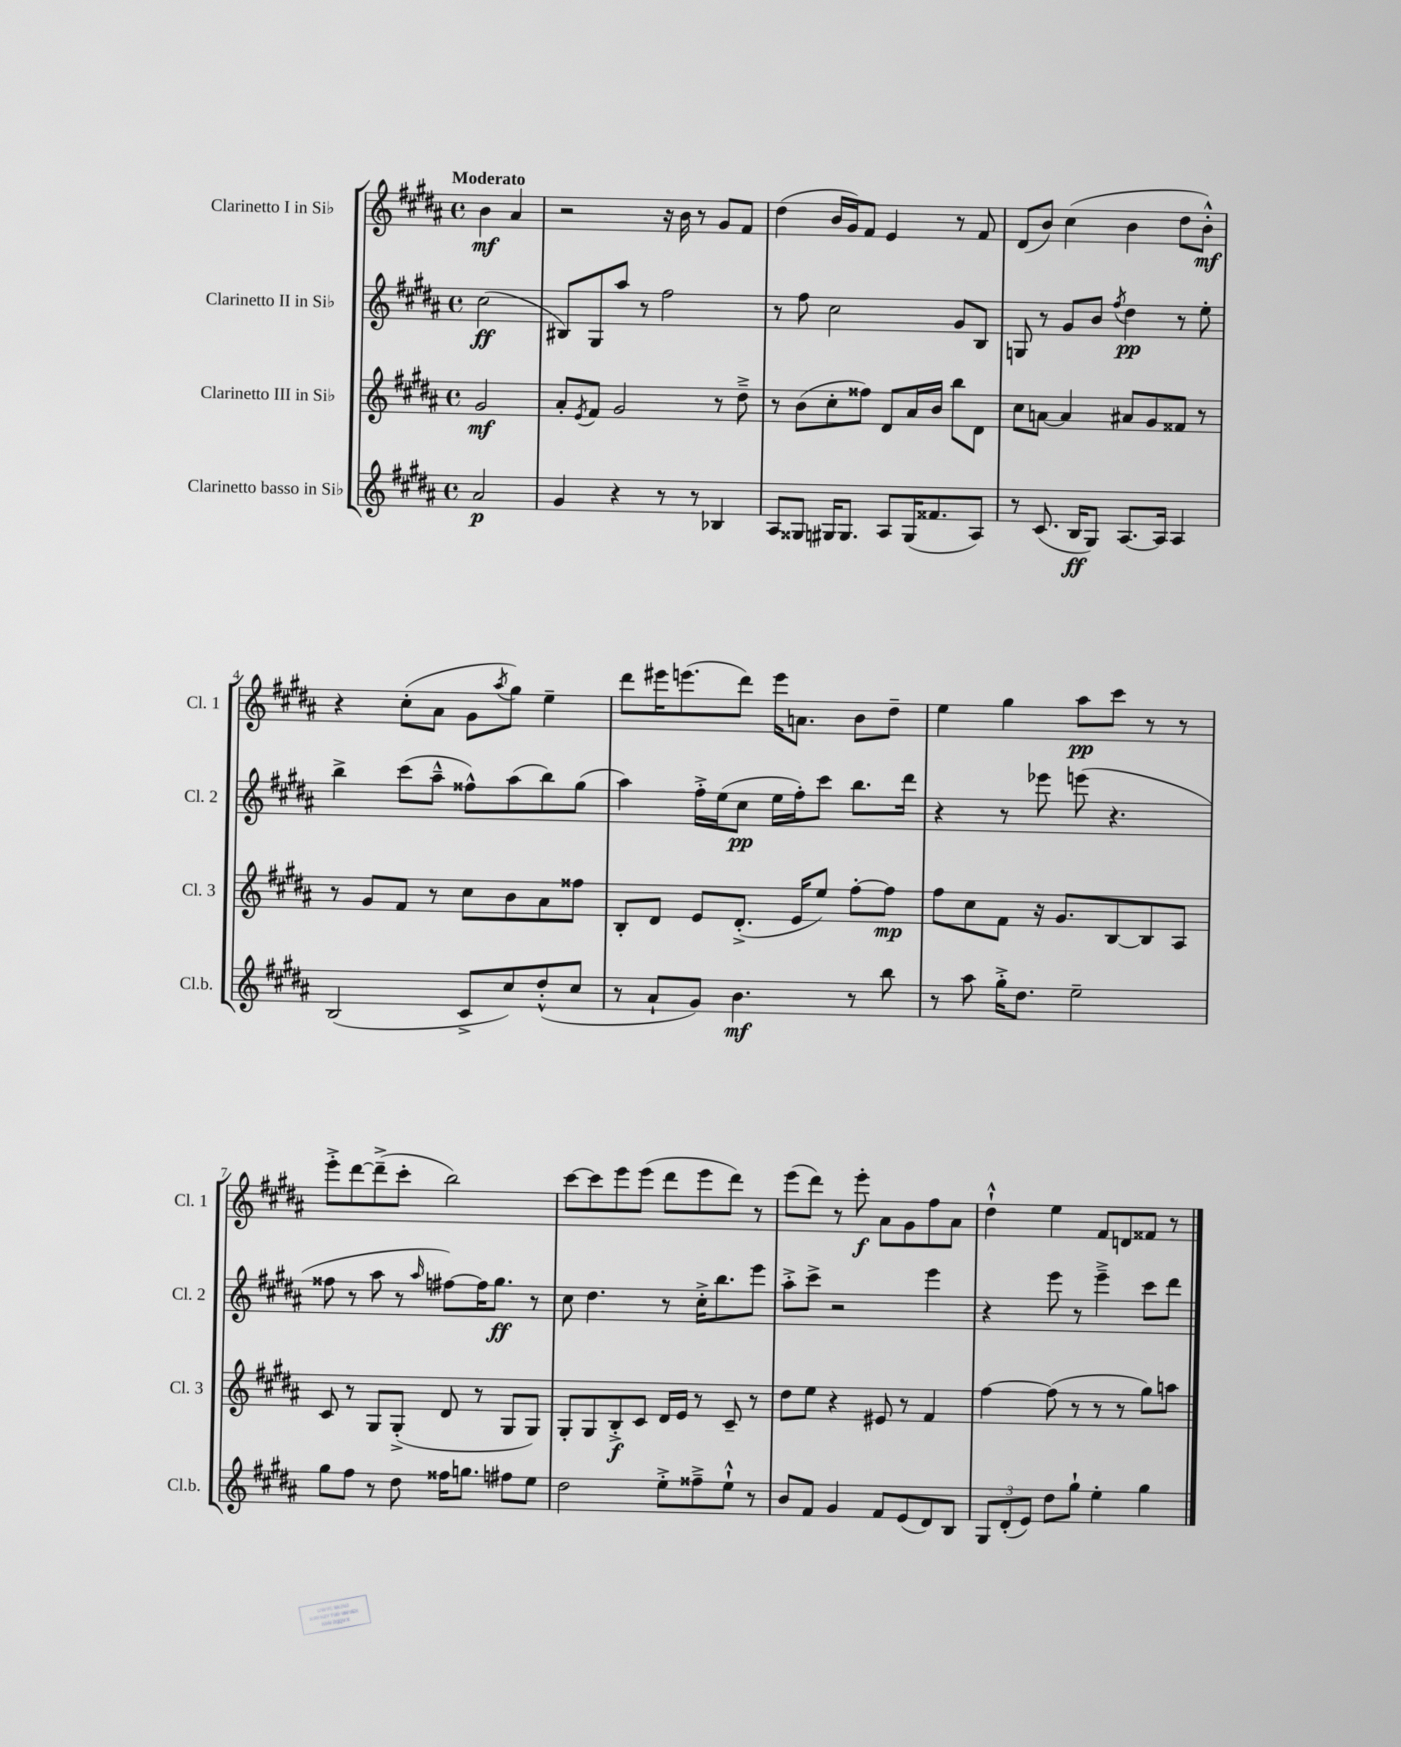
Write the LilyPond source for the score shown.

<<
\new StaffGroup <<
\new Staff = "s0" \with { instrumentName = "Clarinetto I in Sib" shortInstrumentName = "Cl. 1" } {
    \clef treble \key b \major \defaultTimeSignature \time 4/4 \partial 2 \tempo "Moderato"
    b'4\mf ais'4 |
    r2 r16 b'16 r8 gis'8 fis'8 |
    dis''4( b'16 gis'16) fis'8 e'4 r8 fis'8 |
    dis'8( b'8) cis''4( b'4 dis''8 b'8-.-^\mf) |
    r4 cis''8-.( ais'8 gis'8 \acciaccatura { ais''8 } gis''8) e''4-- |
    dis'''8 eis'''16 e'''8.( dis'''8) e'''16 a'8. b'8 dis''8-- |
    e''4 gis''4 ais''8\pp cis'''8 r8 r8 |
    e'''8-.-> dis'''8~ dis'''8--->( cis'''8-. b''2) |
    cis'''8~ cis'''8 e'''8 e'''8( dis'''8 e'''8 dis'''8) r8 |
    e'''8( dis'''8) r8 e'''8-.\f ais'8 gis'8 fis''8 ais'8 |
    dis''4-!-^ e''4 fis'8 d'8 fisis'8 r8 \bar "|." |
}
\new Staff = "s1" \with { instrumentName = "Clarinetto II in Sib" shortInstrumentName = "Cl. 2" } {
    \clef treble \key b \major \defaultTimeSignature \time 4/4 \partial 2
    cis''2\ff( |
    bis8) gis8 ais''8 r8 fis''2 |
    r8 fis''8 cis''2 gis'8 b8 |
    g8 r8 gis'8 b'8 \acciaccatura { fis''8 } dis''4\pp r8 e''8-. |
    b''4-> cis'''8( ais''8---^ fisis''8-^) ais''8( b''8) gis''8( |
    ais''4) fis''16-.-> e''16( cis''8\pp e''16 fis''16-.) cis'''8 b''8. dis'''16 |
    r4 r8 ees'''8 e'''8( r4. |
    fisis''8 r8 ais''8 r8 \grace { ais''16 } fis''8~) fis''16 gis''8.\ff r8 |
    cis''8 dis''4. r8 cis''16-.-> b''8. e'''8 |
    ais''8-.-> cis'''8-> r2 e'''4 |
    r4 e'''8 r8 e'''4---> cis'''8 dis'''8 \bar "|." |
}
\new Staff = "s2" \with { instrumentName = "Clarinetto III in Sib" shortInstrumentName = "Cl. 3" } {
    \clef treble \key b \major \defaultTimeSignature \time 4/4 \partial 2
    gis'2\mf |
    ais'8-. \acciaccatura { e'8 } fis'8 gis'2 r8 dis''8---> |
    r8 b'8( cis''8-. fisis''8) dis'8 ais'16 b'16 b''8 dis'8 |
    cis''8 a'8~ a'4 ais'8 gis'8 fisis'8 r8 |
    r8 gis'8 fis'8 r8 cis''8 b'8 ais'8 fisis''8 |
    b8-. dis'8 e'8 dis'8.-.->( e'16 e''8) fis''8~-. fis''8\mp |
    fis''8 cis''8 fis'8 r16 gis'8. b8~ b8 ais8 |
    cis'8 r8 gis8 gis8-.->( dis'8 r8 gis8 gis8) |
    gis8-. gis8 b8-.->\f cis'8 dis'16 e'16 r8 cis'8-- r8 |
    dis''8 e''8 r4 eis'8 r8 fis'4 |
    fis''4~ fis''8( r8 r8 r8 gis''8) a''8 \bar "|." |
}
\new Staff = "s3" \with { instrumentName = "Clarinetto basso in Sib" shortInstrumentName = "Cl.b." } {
    \clef treble \key b \major \defaultTimeSignature \time 4/4 \partial 2
    ais'2\p |
    gis'4 r4 r8 r8 bes4 |
    ais8 gisis8 gis16 gis8. ais8 gis16( fisis'8. ais8) |
    r8 cis'8.( b16\ff gis8) ais8.~ ais16 ais4 |
    b2( cis'8-> cis''8) dis''8-.-^( cis''8 |
    r8 ais'8-! gis'8) b'4.\mf r8 b''8 |
    r8 ais''8 gis''16-.-> dis''8. e''2-- |
    gis''8 fis''8 r8 dis''8 fisis''16 g''8. fis''8 e''8 |
    dis''2 e''8-.-> fisis''8---> e''8-!-^ r8 |
    b'8 fis'8 gis'4 fis'8 e'8( dis'8) b8 |
    \tuplet 3/2 { gis8 dis'8-.( e'8) } dis''8 gis''8-! e''4-. gis''4 \bar "|." |
}
>>
>>
